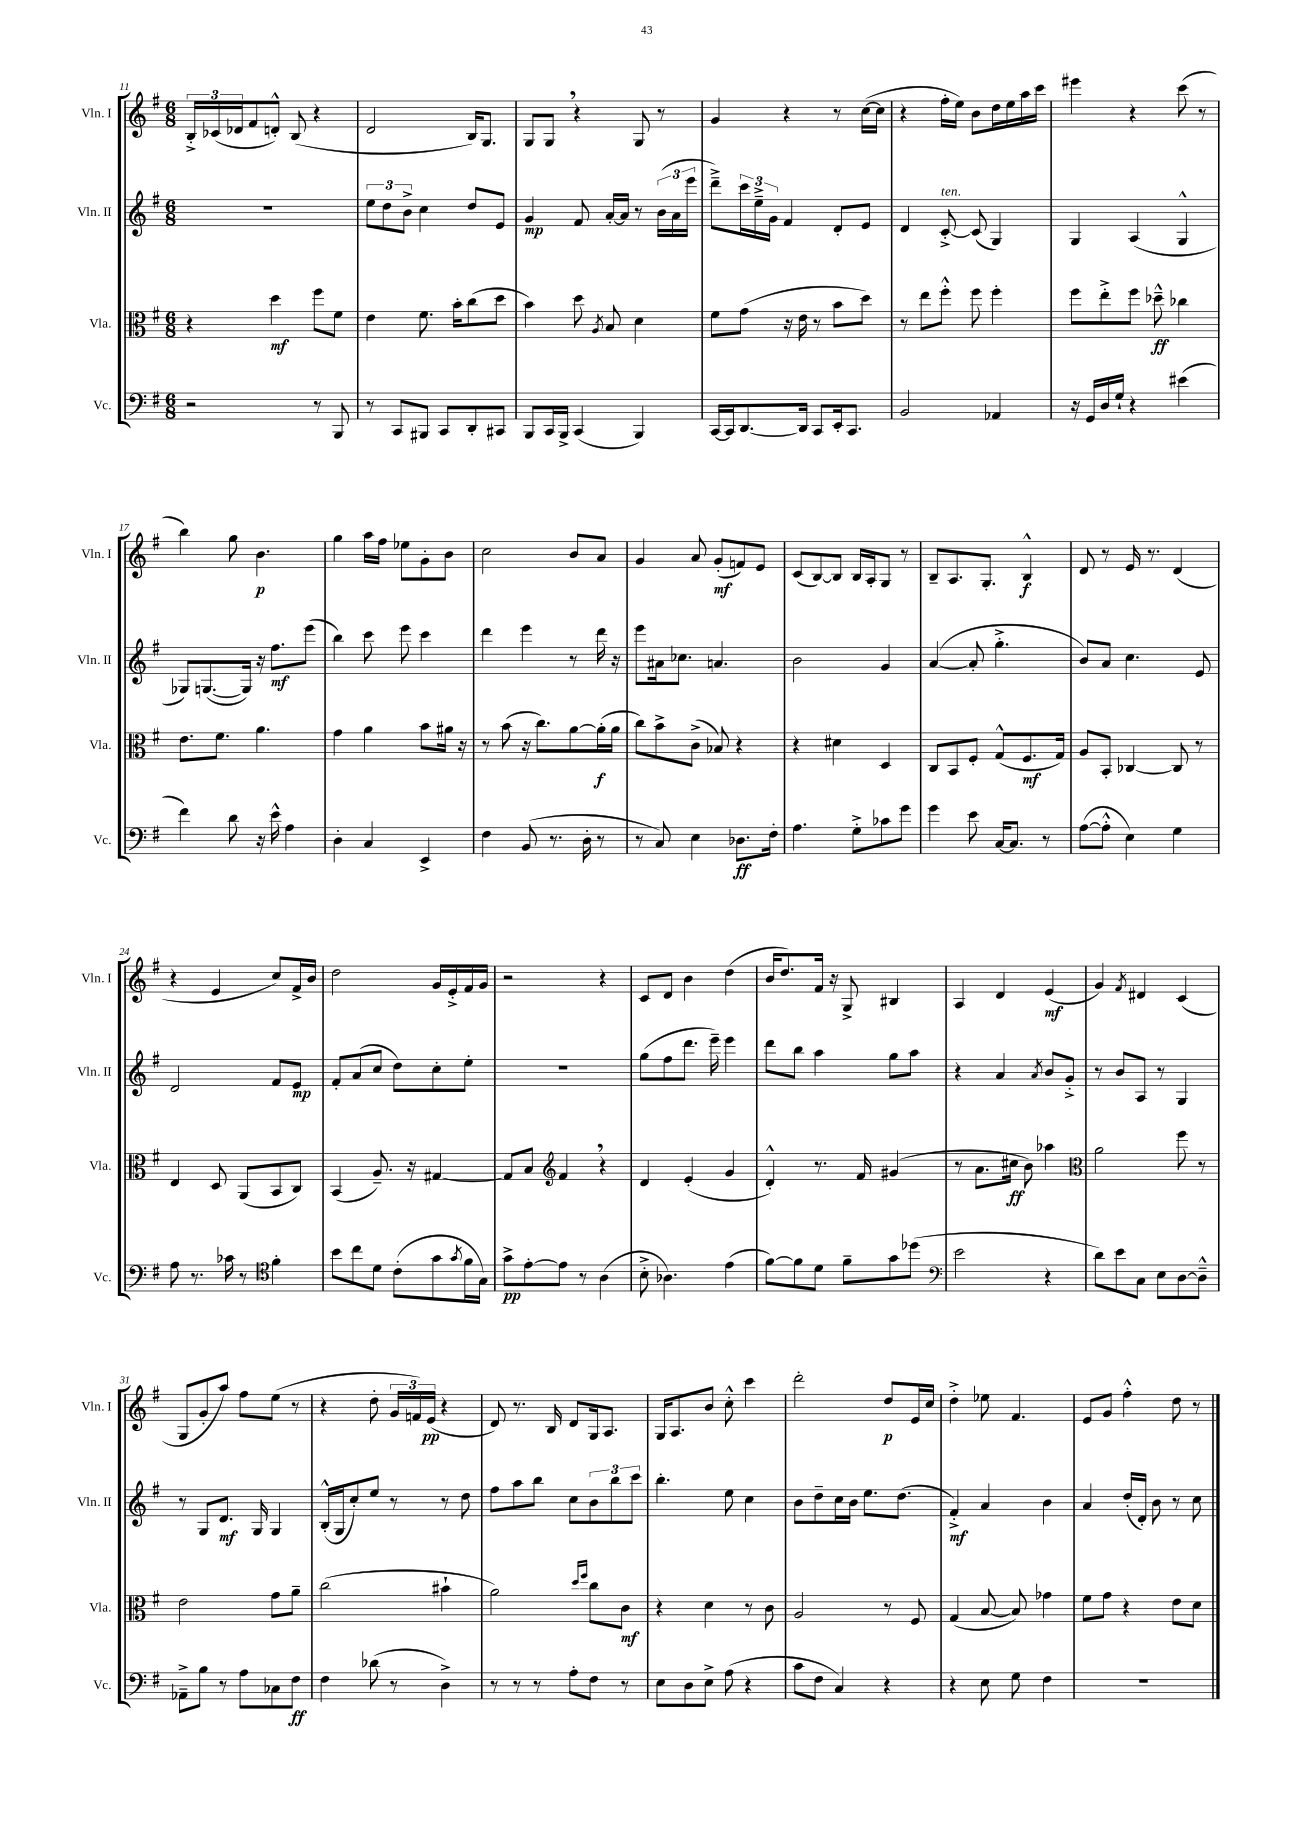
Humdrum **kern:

**kern	**dynam	**kern	**dynam	**kern	**dynam	**kern	**dynam
*part4	*part4	*part3	*part3	*part2	*part2	*part1	*part1
*staff4	*staff4	*staff3	*staff3	*staff2	*staff2	*staff1	*staff1
*I"Vc.	*	*I"Vla.	*	*I"Vln. II	*	*I"Vln. I	*
*I'Vc.	*	*I'Vla.	*	*I'Vln. II	*	*I'Vln. I	*
*clefF4	*	*clefC3	*	*clefG2	*	*clefG2	*
*k[f#]	*	*k[f#]	*	*k[f#]	*	*k[f#]	*
*M6/8	*	*M6/8	*	*M6/8	*	*M6/8	*
=11	=11	=11	=11	=11	=11	=11	=11
2r	.	4r	.	2.r	.	24B'^/LL	.
.	.	.	.	.	.	(24c-X/	.
.	.	.	.	.	.	24d-X/J	.
.	.	.	.	.	.	8f#/	.
.	.	4dd\	mf	.	.	8dn'^^/J)	.
.	.	.	.	.	.	(8B/	.
8r	.	8ff#\L	.	.	.	4r	.
8BBB/	.	8f#\J	.	.	.	.	.
=12	=12	=12	=12	=12	=12	=12	=12
8r	.	4e\	.	12ee\L	.	2d/	.
.	.	.	.	12dd\	.	.	.
8CC/L	.	.	.	.	.	.	.
.	.	.	.	12b^\J	.	.	.
8BBB#X/J	.	8.f#\	.	4cc\	.	.	.
8CC/L	.	.	.	.	.	.	.
.	.	16b'\KL	.	.	.	.	.
8DD'/	.	(8cc\	.	8dd/L	.	16B/KL)	.
.	.	.	.	.	.	8.G/J	.
8CC#X/J	.	8dd\J	.	8e/J	.	.	.
=13	=13	=13	=13	=13	=13	=13	=13
8BBB/L	.	4b\)	.	4g/	mp	8G/L	.
16CC/L	.	.	.	.	.	8G,/J	.
16BBB^/JJ	.	.	.	.	.	.	.
(4CC/	.	8dd\	.	8f#/	.	4r	.
.	.	8qA/	.	.	.	.	.
.	.	8B/	.	[16a'/LL	.	.	.
.	.	.	.	16a/JJ]	.	.	.
4BBB/)	.	4d\	.	8r	.	8G/	.
.	.	.	.	(24b\LL	.	8r	.
.	.	.	.	24a\	.	.	.
.	.	.	.	24eee\JJ	.	.	.
=14	=14	=14	=14	=14	=14	=14	=14
[16CC/LL	.	8f#\L	.	8ddd~^\L)	.	4g/	.
16CC/J]	.	.	.	.	.	.	.
[8.DD/	.	(8g\J	.	24ccc\L	.	.	.
.	.	.	.	24ee~^\	.	.	.
.	.	.	.	24g\JJ	.	.	.
.	.	16r	.	4f#/	.	4r	.
16DD/Jk]	.	16e\	.	.	.	.	.
8CC/L	.	8r	.	.	.	.	.
16EE'/k	.	8b\L	.	8d'/L	.	8r	.
8.CC/J	.	.	.	.	.	.	.
.	.	8dd\J)	.	8e/J	.	([16cc\LL	.
.	.	.	.	.	.	16cc\JJ]	.
=15	=15	=15	=15	=15	=15	=15	=15
2BB/	.	8r	.	4d/	.	4r	.
.	.	8ee\L	.	.	.	.	.
!	!	!	!	!LO:TX:a:i:t=ten.	!	!	!
.	.	8ff#'^^\J	.	[8c'^/	.	16ff#'\LL	.
.	.	.	.	.	.	16ee\JJ)	.
.	.	8ff#\	.	(8c/]	.	8b\L	.
4AA-X/	.	4ff#'\	.	4G/)	.	16dd\L	.
.	.	.	.	.	.	16ee\	.
.	.	.	.	.	.	16aa\	.
.	.	.	.	.	.	16ccc\JJ	.
=16	=16	=16	=16	=16	=16	=16	=16
16r	.	8ff#\L	.	4G/	.	4eee#X\	.
16GG/LL	.	.	.	.	.	.	.
16D/	.	8ee'^\	.	.	.	.	.
16G`/JJ	.	.	.	.	.	.	.
4r	.	8ff#\J	.	(4A/	.	4r	.
.	.	8dd-X~^^\	ff	.	.	.	.
(4e#X\	.	4cc-X\	.	4G^^/	.	(8ccc\	.
.	.	.	.	.	.	8r	.
!!LO:LB:g=z
=17	=17	=17	=17	=17	=17	=17	=17
4f#\)	.	8.e\L	.	8G-X/L)	.	4bb\)	.
.	.	.	.	([8.Gn/	.	.	.
.	.	8.f#\J	.	.	.	.	.
8d\	.	.	.	.	.	8gg\	.
.	.	.	.	16G/Jk])	.	.	.
16r	.	4.a\	.	16r	.	4.b\	p
16e^^\	.	.	.	8.ff#\L	mf	.	.
4A\	.	.	.	.	.	.	.
.	.	.	.	(8eee\J	.	.	.
=18	=18	=18	=18	=18	=18	=18	=18
4D'\	.	4g\	.	4bb\)	.	4gg\	.
4C/	.	4a\	.	8ccc\	.	16aa\LL	.
.	.	.	.	.	.	16ff#\JJ	.
.	.	.	.	8eee\	.	8ee-X\L	.
4EE^/	.	8b\L	.	4ccc\	.	8g'\	.
.	.	16a#X\Jk	.	.	.	8b\J	.
.	.	16r	.	.	.	.	.
=19	=19	=19	=19	=19	=19	=19	=19
4F#\	.	8r	.	4ddd\	.	2cc\	.
.	.	(8b\	.	.	.	.	.
(8BB/	.	16r	.	4eee\	.	.	.
.	.	8.cc\L)	.	.	.	.	.
8.r	.	.	.	.	.	.	.
.	.	[8a\	.	8r	.	8b/L	.
16D'\	.	.	.	.	.	.	.
8r	.	(16a'\L]	f	16ddd\	.	8a/J	.
.	.	16a\JJ	.	16r	.	.	.
=20	=20	=20	=20	=20	=20	=20	=20
8r	.	8cc\L)	.	8eee\L	.	4g/	.
8C/)	.	8b^\	.	16a#X\k	.	.	.
.	.	.	.	8.cc-X\J	.	.	.
4E\	.	(8c^\J	.	.	.	8a/	.
.	.	8B-X/)	.	4.an/	.	(8g'/L	mf
8.D-X\L	ff	4r	.	.	.	8fn/)	.
.	.	.	.	.	.	8e/J	.
16F#'\Jk	.	.	.	.	.	.	.
=21	=21	=21	=21	=21	=21	=21	=21
4.A\	.	4r	.	2b\	.	(8c/L	.
.	.	.	.	.	.	[8B/)	.
.	.	4d#X\	.	.	.	8B/J]	.
8G'^\L	.	.	.	.	.	16B/LL	.
.	.	.	.	.	.	16A'/J	.
8c-X\	.	4D/	.	4g/	.	8G/J	.
8g\J	.	.	.	.	.	8r	.
=22	=22	=22	=22	=22	=22	=22	=22
4g\	.	8C/L	.	([4a/	.	8B~/L	.
.	.	8BB/	.	.	.	8.A/	.
8e\	.	8F#'/J	.	8a'/]	.	.	.
.	.	.	.	.	.	8.G'/J	.
[16C/KL	.	(8G^^/L	.	4.gg'^\	.	.	.
8.C/J]	.	.	.	.	.	.	.
.	.	8.F#/	mf	.	.	4B^^/	f
8r	.	.	.	.	.	.	.
.	.	16G/Jk)	.	.	.	.	.
=23	=23	=23	=23	=23	=23	=23	=23
([8A\L	.	8A/L	.	8b/L)	.	8d/	.
8A'^^\J]	.	8BB'/J	.	8a/J	.	8r	.
4E\)	.	[4C-X/	.	4.cc\	.	16e/	.
.	.	.	.	.	.	8.r	.
4G\	.	8C-/]	.	.	.	(4d/	.
.	.	8r	.	8e/	.	.	.
!!LO:LB:g=z
=24	=24	=24	=24	=24	=24	=24	=24
8A\	.	4E/	.	2d/	.	4r	.
8.r	.	.	.	.	.	.	.
.	.	8D/	.	.	.	4e/	.
16c-X\	.	.	.	.	.	.	.
8r	.	(8AA/L	.	.	.	.	.
*clefC4	*	*	*	*	*	*	*
4f#'\	.	8BB/	.	8f#/L	.	8cc/L)	.
.	.	8C/J)	.	8e/J	mp	16f#^/L	.
.	.	.	.	.	.	16b/JJ	.
=25	=25	=25	=25	=25	=25	=25	=25
8b\L	.	(4BB/	.	8f#'/L	.	2dd\	.
8cc\	.	.	.	(8a/	.	.	.
8d\J	.	8.A~/)	.	8cc/J	.	.	.
(8c'\L	.	.	.	8dd\L)	.	.	.
.	.	16r	.	.	.	.	.
8g\	.	[4G#X/	.	8cc'\	.	16g/LL	.
.	.	.	.	.	.	16e'^/	.
8qg/	.	.	.	.	.	.	.
16f#\L	.	.	.	8ee'\J	.	16f#/	.
16G\JJ)	.	.	.	.	.	16g/JJ	.
=26	=26	=26	=26	=26	=26	=26	=26
8g^\L	pp	8G#/L]	.	2.r	.	2r	.
[8e'\	.	8B/J	.	.	.	.	.
*	*	*clefG2	*	*	*	*	*
8e\J]	.	4f#,/	.	.	.	.	.
8r	.	.	.	.	.	.	.
(4A\	.	4r	.	.	.	4r	.
=27	=27	=27	=27	=27	=27	=27	=27
8B'^\	.	4d/	.	(8gg\L	.	8c/L	.
4.A-X\)	.	.	.	8ff#\	.	8d/J	.
.	.	(4e'/	.	8.ddd\J	.	4b\	.
.	.	.	.	16eee~\)	.	.	.
(4e\	.	4g/	.	4eee\	.	(4dd\	.
=28	=28	=28	=28	=28	=28	=28	=28
[8f#\L)	.	4d'^^/)	.	8ddd\L	.	16b/KL	.
.	.	.	.	.	.	8.dd/)	.
8f#\]	.	.	.	8bb\J	.	.	.
8d\J	.	8.r	.	4aa\	.	16f#/Jk	.
.	.	.	.	.	.	16r	.
8f#~\L	.	.	.	.	.	8G^/	.
.	.	16f#/	.	.	.	.	.
8g\	.	(4g#X/	.	8gg\L	.	4B#X/	.
(8dd-X\J	.	.	.	8aa\J	.	.	.
=29	=29	=29	=29	=29	=29	=29	=29
*clefF4	*	*	*	*	*	*	*
2e\	.	8r	.	4r	.	4A/	.
.	.	8.a\L	.	.	.	.	.
.	.	.	.	4a/	.	4d/	.
.	.	16cc#X\Jk	ff	.	.	.	.
.	.	8b\)	.	.	.	.	.
.	.	.	.	8qa/	.	.	.
4r	.	4aa-X\	.	8b/L	.	(4e/	mf
.	.	.	.	8g'^/J	.	.	.
=30	=30	=30	=30	=30	=30	=30	=30
*	*	*clefC3	*	*	*	*	*
8d\L)	.	2a\	.	8r	.	4g/)	.
8e\	.	.	.	8b/L	.	.	.
.	.	.	.	.	.	8qf#/	.
8C\J	.	.	.	8A/J	.	4d#X/	.
8E\L	.	.	.	8r	.	.	.
[8D\	.	8ff#\	.	4G/	.	(4c/	.
8D~^^\J]	.	8r	.	.	.	.	.
!!LO:LB:g=z
=31	=31	=31	=31	=31	=31	=31	=31
8AA-X~^\L	.	2e\	.	8r	.	8G/L	.
8B\J	.	.	.	8G/L	.	8g'/	.
8r	.	.	.	8.d/J	mf	8aa/J)	.
8A\L	.	.	.	.	.	8ff#\L	.
.	.	.	.	16G/	.	.	.
8C-X\	.	8g\L	.	4G/	.	(8ee\J	.
8F#\J	ff	8a~\J	.	.	.	8r	.
=32	=32	=32	=32	=32	=32	=32	=32
4F#\	.	(2cc\	.	(16B'^^/LL	.	4r	.
.	.	.	.	16G/J	.	.	.
.	.	.	.	8cc'/)	.	.	.
(8d-X\	.	.	.	8ee/J	.	8dd'\	.
8r	.	.	.	8r	.	24g/LL	.
.	.	.	.	.	.	24fn/)	.
.	.	.	.	.	.	(24e/JJ	pp
4D^\)	.	4b#X`\	.	8r	.	4r	.
.	.	.	.	8dd\	.	.	.
=33	=33	=33	=33	=33	=33	=33	=33
8r	.	2a\)	.	8ff#\L	.	8d/)	.
8r	.	.	.	8aa\	.	8.r	.
8r	.	.	.	8bb\J	.	.	.
.	.	.	.	.	.	16B/	.
8A'\L	.	.	.	8cc\L	.	8d/L	.
.	.	16qqdd/LL	.	.	.	.	.
.	.	16qqff#/JJ	.	.	.	.	.
8F#\J	.	8cc\L	.	12b\	.	16G/k	.
.	.	.	.	.	.	8.A/J	.
.	.	.	.	12bb\	.	.	.
8r	.	8c\J	mf	.	.	.	.
.	.	.	.	12ccc\J	.	.	.
=34	=34	=34	=34	=34	=34	=34	=34
8E\L	.	4r	.	4.bb'\	.	16G/KL	.
.	.	.	.	.	.	8.A/	.
8D\	.	.	.	.	.	.	.
8E^\J	.	4d\	.	.	.	8b/J	.
(8A\	.	.	.	8ee\	.	8cc'^^\	.
4r	.	8r	.	4cc\	.	4ccc\	.
.	.	8c\	.	.	.	.	.
=35	=35	=35	=35	=35	=35	=35	=35
8c\L	.	2A/	.	8b\L	.	2ddd'\	.
8F#\J	.	.	.	8dd~\	.	.	.
4C/)	.	.	.	16cc\L	.	.	.
.	.	.	.	16b\JJ	.	.	.
.	.	.	.	8.ee\L	.	.	.
4r	.	8r	.	.	.	8dd/L	p
.	.	.	.	(8.dd\J	.	.	.
.	.	8F#/	.	.	.	16e/L	.
.	.	.	.	.	.	16cc/JJ	.
=36	=36	=36	=36	=36	=36	=36	=36
4r	.	(4G/	.	4f#'^/)	mf	4dd'^\	.
8E\	.	[8B/	.	4a/	.	8ee-X\	.
8G\	.	8B/])	.	.	.	4.f#/	.
4F#\	.	4g-X\	.	4b\	.	.	.
=37	=37	=37	=37	=37	=37	=37	=37
2.r	.	8f#\L	.	4a/	.	8e/L	.
.	.	8g\J	.	.	.	8g/J	.
.	.	4r	.	(16dd'/LL	.	4ff#'^^\	.
.	.	.	.	16d'/JJ)	.	.	.
.	.	.	.	8b\	.	.	.
.	.	8e\L	.	8r	.	8dd\	.
.	.	8d\J	.	8cc\	.	8r	.
==	==	==	==	==	==	==	==
*-	*-	*-	*-	*-	*-	*-	*-
